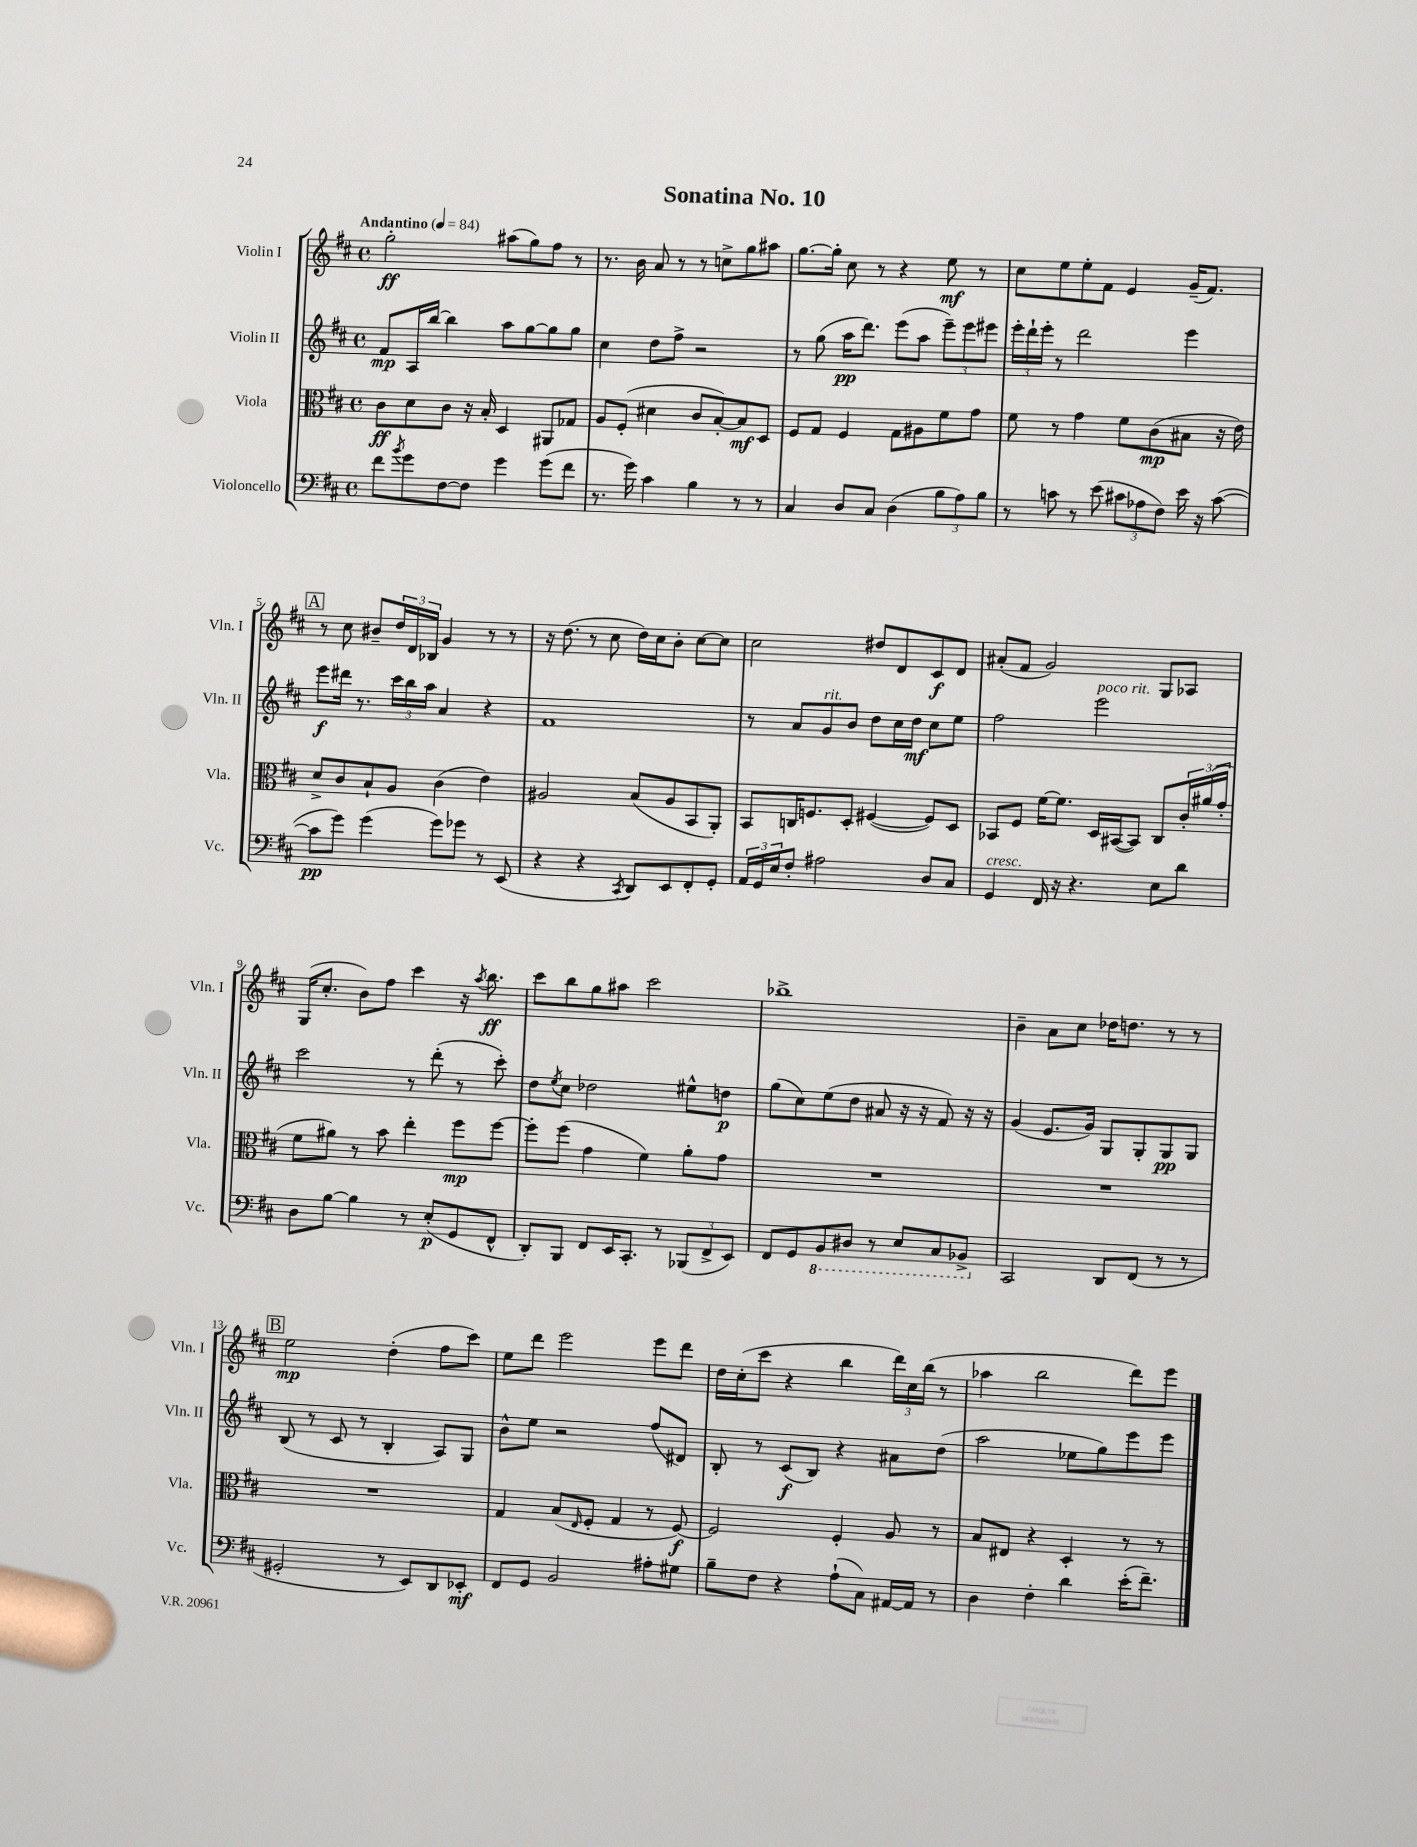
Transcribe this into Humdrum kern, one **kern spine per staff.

**kern	**kern	**kern	**kern
*staff4	*staff3	*staff2	*staff1
*clefF4	*clefC3	*clefG2	*clefG2
*k[f#c#]	*k[f#c#]	*k[f#c#]	*k[f#c#]
*M4/4	*M4/4	*M4/4	*M4/4
*met(c)	*met(c)	*met(c)	*met(c)
*MM84	*MM84	*MM84	*MM84
8f#	8c#	8f#	2gg'
8qb	.	.	.
8g	8d	16A	.
.	.	[16bb	.
[8F#	8c#	4bb]	.
8F#]	16r	.	.
.	16B'	.	.
4g	4D	8aa	(8aa#
.	.	[8gg	8gg)
(8g	8AA#	8gg]	8ff#
8f#	8G-	8gg	8r
=	=	=	=
8.r	8A	4cc#	8.r
.	(8F#'	.	.
16g)	.	.	16b
4c#	4d#	8dd	8a
.	.	8ff#^	8r
4B	8c#	2r	8r
.	[8B')	.	8cc^
8r	8B]	.	8gg
8r	8D	.	8aa#
=	=	=	=
4C#	8F#	8r	[8.gg
.	8G	(8gg	.
.	.	.	16gg']
8D	4F#	16aa	8cc#
.	.	8.ddd)	.
8C#	.	.	8r
(4D	8G	(8eee	4r
.	8A#	8aa	.
12B	8f#	12eee~)	8ee
12A)	.	12eee	.
.	8g	.	8r
12B	.	12eee#	.
=	=	=	=
8r	8f#	24eee'	8cc#
.	.	24ddd`	.
.	.	24eee'	.
8c	8r	8r	8ee
8r	4g	2ddd	8ee'
(8e	.	.	8f#
12c#	8f#	.	4e
12A-	.	.	.
.	(8c#	.	.
12F#)	.	.	.
16e	8B#	4eee	(16g~
16r	.	.	8.f#)
([8c#	16r	.	.
.	16e)	.	.
=	=	=	=
8c#]	8d^	8eee	8r
8g)	8c#	16ddd#	8cc#
.	.	8.r	.
(4g	8B`	.	8b#~
.	8A	24ccc#	24dd
.	.	24bb	24d
.	.	24aa	24B-
8g)	(4c#	4a	4g
8g-	.	.	.
8r	4e)	4r	8r
(8EE	.	.	8r
=	=	=	=
4r	2A#	1f#	16r
.	.	.	(8.dd
4r	.	.	8r
.	.	.	8cc#
8qCC#	.	.	.
8DD)	(8B	.	16dd)
.	.	.	16cc#
8EE	8A#	.	8b'
8FF#'	8BB	.	[8cc#
8GG'	8AA')	.	8cc#]
=	=	=	=
24AA	8BB	8r	2cc#
24GG	.	.	.
24E	.	.	.
8F#'	16C	8a	.
.	8.F	.	.
2A#	.	8g	.
.	8D'	8b	.
.	([4F#	8dd	8dd#
.	.	16cc#	8d
.	.	16dd	.
8D	8F#])	8cc#	8c#
8C#	8D	8ee	8d
=	=	=	=
4GG	8BB-	2ff#	(8a#'
.	8F#	.	8f#
16FF#	[16f#	.	2g)
16r	8.f#]	.	.
4.r	.	.	.
.	16D	2eee	.
.	([16BB#	.	.
.	8BB#])	.	.
8E	8C#	.	8G
8d	24c#'	.	8A-
.	(24a#	.	.
.	24g'	.	.
=	=	=	=
8D	8f#	2ccc#	(16G
.	.	.	8.cc#'
[8B	8a#)	.	.
4B]	8r	.	8b)
.	8b	.	8ff#
8r	4ee'	8r	4ccc#
(8E'	.	(8ddd'	.
8GG	8ff#	8r	16r
.	.	.	8qaa
.	.	.	8.bb
8FF#^^	[8ff#	8ccc#')	.
=	=	=	=
8DD')	8ff#']	8dd	8ccc#
.	.	8qee	.
8BBB	(8ff#	8cc#	8bb
8FF#	4g	2dd-	8gg
16EE	.	.	8aa#
8.CC#'	.	.	.
.	4f#)	.	2ccc#
8r	.	.	.
(12BBB-	8a'	8ee#^^	.
12FF#^	.	.	.
.	8g	8dd	.
12EE)	.	.	.
=	=	=	=
8FF#	1r	(8gg	1bb-^
8GG	.	8cc#)	.
8BBB	.	(8ee	.
8DD#	.	8dd	.
8r	.	8a#	.
8EE	.	16r	.
.	.	16r	.
8CC#	.	8f#)	.
8BBB-^	.	16r	.
.	.	16r	.
=	=	=	=
2CC#	1r	(4g	4b~
.	.	8.e	8a
.	.	.	8cc#
.	.	16g)	.
8DD	.	8G	16dd-
.	.	.	8.dd
(8FF#	.	8G'	.
8r	.	8G	8r
8r	.	8G	8r
=	=	=	=
2GG#'	1r	(8B	2ee
.	.	8r	.
.	.	8c#	.
.	.	8r	.
8r	.	4B'	(4dd'
8EE)	.	.	.
8DD	.	8A)	8ff#
8EE-'	.	8G	8ccc#)
=	=	=	=
8FF#	4G	8b^^	8ee
8GG	.	8ee	8ddd
2BB	(8B	2r	2eee
.	16qqE	.	.
.	8F#'	.	.
.	4G	.	.
8A#'	8r	(8ff#	8eee
8G#	[8F#)	8d#)	8ddd
=	=	=	=
8B~	2F#]	8B'	16dd
.	.	.	(16cc#'
8F#	.	8r	8ccc#
4r	.	(8c#	4r
.	.	8B)	.
(8A`	4F#'	4r	4bb
8C#)	.	.	.
[16AA#	8A	8a#	24ddd)
.	.	.	24cc#
16AA#]	.	.	.
.	.	.	(24bb
8r	8r	(8dd	8r
=	=	=	=
4D	8B	2aa	4aa-
.	8E#	.	.
4F#'	4r	.	2bb
4d	4D'	8ee-	.
.	.	8gg)	.
(16e'	8r	8eee	8ddd)
8.f#~)	.	.	.
.	8r	8eee	8eee
==	==	==	==
*-	*-	*-	*-
